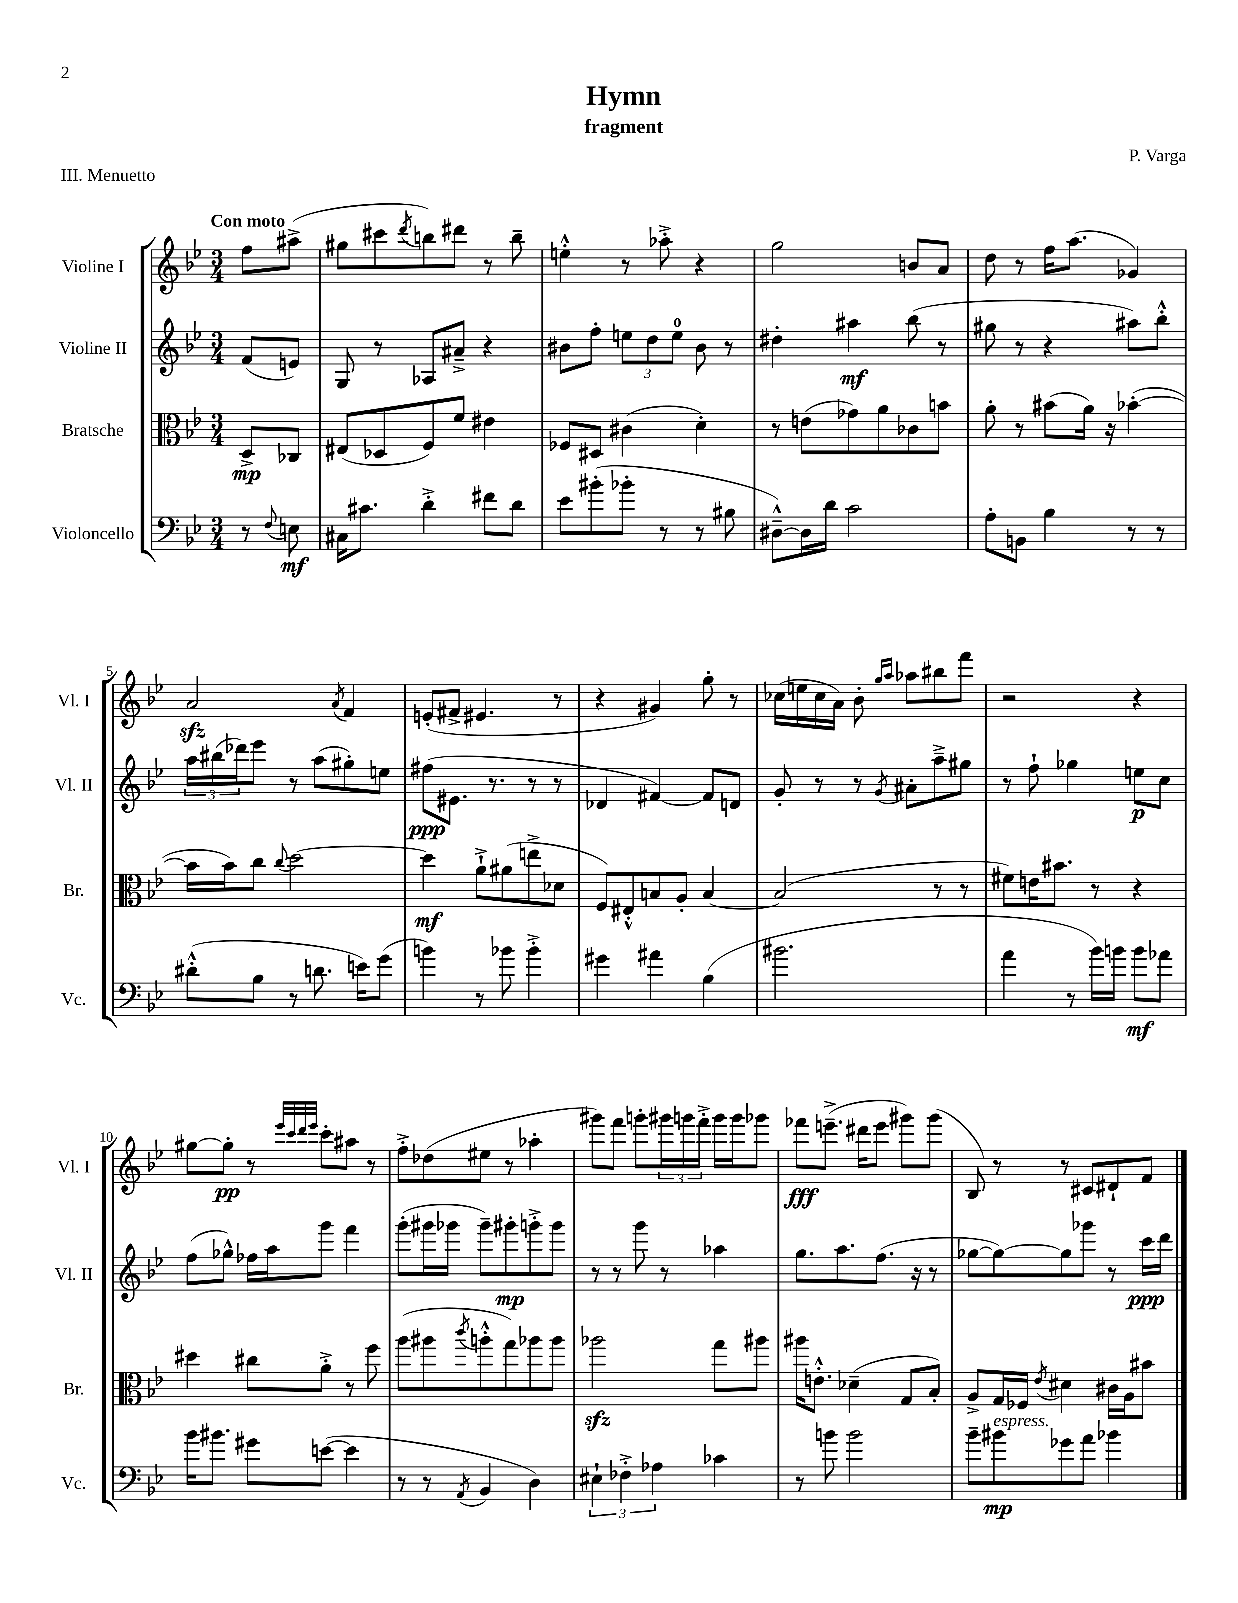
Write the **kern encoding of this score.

**kern	**kern	**kern	**kern
*staff4	*staff3	*staff2	*staff1
*clefF4	*clefC3	*clefG2	*clefG2
*k[b-e-]	*k[b-e-]	*k[b-e-]	*k[b-e-]
*M3/4	*M3/4	*M3/4	*M3/4
8r	8D^	(8f	8ff
8qqF	.	.	.
8E	8C-	8e)	(8aa#^
=	=	=	=
16C#	(8E#	8G	8gg#
8.c#	.	.	.
.	8D-	8r	8ccc#
.	.	.	8qddd
4d'^	8F)	8A-	8bb)
.	8f	8a#~^	8ddd#
8f#	4e#	4r	8r
8d	.	.	8bb~
=	=	=	=
8e-	8F-	8b#	4ee'^^
(8b#'	8D#	8ff'	.
8b-'	(4c#	12ee	8r
.	.	12dd	.
8r	.	.	8aa-'^
.	.	12ee	.
8r	4d')	8b#	4r
8B#	.	8r	.
=	=	=	=
[8D#~^^)	8r	4dd#'	2gg
16D#]	(8e	.	.
16d	.	.	.
2c	8g-)	4aa#	.
.	8a	.	.
.	8c-	(8bb-	8b
.	8b	8r	8a
=	=	=	=
8A'	8a'	8gg#	8dd
8BB	8r	8r	8r
4B-	(8b#	4r	16ff
.	.	.	(8.aa
.	16a)	.	.
.	16r	.	.
8r	([4b-'	8aa#)	4g-)
8r	.	8bb-'^^	.
=	=	=	=
(8d#'^^	16b-]	24aa	2a
.	.	(24bb#	.
.	16b-)	.	.
.	.	24ddd-)	.
8B-	8cc	8eee-	.
.	8qqcc	.	.
8r	[2dd	8r	.
8.d	.	(8aa	.
.	.	.	8qa
.	.	8gg#')	4f
16e)	.	.	.
(8g	.	8ee	.
=	=	=	=
4b)	4dd]	(8ff#	(8e'
.	.	8.e#	8f#^
8r	8a`^	.	4.e#
.	.	8.r	.
8b-	(8a#	.	.
4b-'^	8ee^	8r	.
.	8d-	8r	8r
=	=	=	=
4g#	8F)	4d-	4r
.	8E#'^^	.	.
4a#	8B	[4f#)	4g#)
.	8A'	.	.
(4B-	[4B	8f#]	8gg'
.	.	8d	8r
=	=	=	=
2.b#	(2B]	8g'	(16cc-
.	.	.	16ee
.	.	8r	16cc-
.	.	.	16a)
.	.	8r	8b-'
.	.	.	16qqgg
.	.	8qg	16qqaa
.	.	8a#'	8aa-
.	8r	8aa~^	8bb#
.	8r	8gg#	8fff
=	=	=	=
4a	8f#)	8r	2r
.	16e	8ff`	.
.	8.b#	.	.
8r	.	4gg-	.
16b-)	8r	.	.
16b	.	.	.
8b	4r	8ee	4r
8a-	.	8cc	.
=	=	=	=
16b-	4dd#	(8ff	[8gg#
8.b#	.	.	.
.	.	8gg-^^)	8gg#']
8g#	8cc#	16ff-	8r
.	.	16aa	.
.	.	.	32qqeee-
.	.	.	32qqccc
.	.	.	32qqddd
.	.	.	32qqeee-
([8e	8a'^	8ggg	8ccc'
4e]	8r	4fff	8aa#
.	8ff	.	8r
=	=	=	=
8r	(8aa	(8ggg'	8ff'^
8r	8aa#	16ggg#	(8dd-
.	.	16ggg-	.
8qAA	8qccc	.	.
4BB-	8aa'^^	8ggg-~)	8ee#
.	8gg)	8ggg#'	8r
4D)	8aa-	8ggg'^	4aa-'
.	8aa-	8ggg	.
=	=	=	=
6E#`	2aa-	8r	8ggg#)
.	.	8r	8fff
6F-'^	.	.	.
.	.	8ggg	8ggg'
6A-	.	.	.
.	.	8r	24ggg#
.	.	.	24ggg
.	.	.	24fff'^
4c-	8gg	4aa-	16ggg
.	.	.	16ggg
.	8aa#	.	8ggg-
=	=	=	=
8r	16aa#	8.gg	8fff-
.	8.e'^^	.	.
8b	.	.	(8.eee~^
.	.	8.aa	.
2b	(4d-~	.	.
.	.	.	16ddd#
.	.	(8.ff	8eee
.	8G	.	8ggg#)
.	.	16r	.
.	8B-')	8r	(8ggg#
=	=	=	=
8b-~	8A^	[8gg-	8B-)
8b#	16G	8gg-_)	8r
.	16F-	.	.
.	8qe-	.	.
8g-	4d#	8gg-]	8r
8a	.	8ggg-	8c#
4b-	16c#	8r	8d#`
.	16A	.	.
.	8b#	16ccc	8f
.	.	16ddd	.
==	==	==	==
*-	*-	*-	*-
